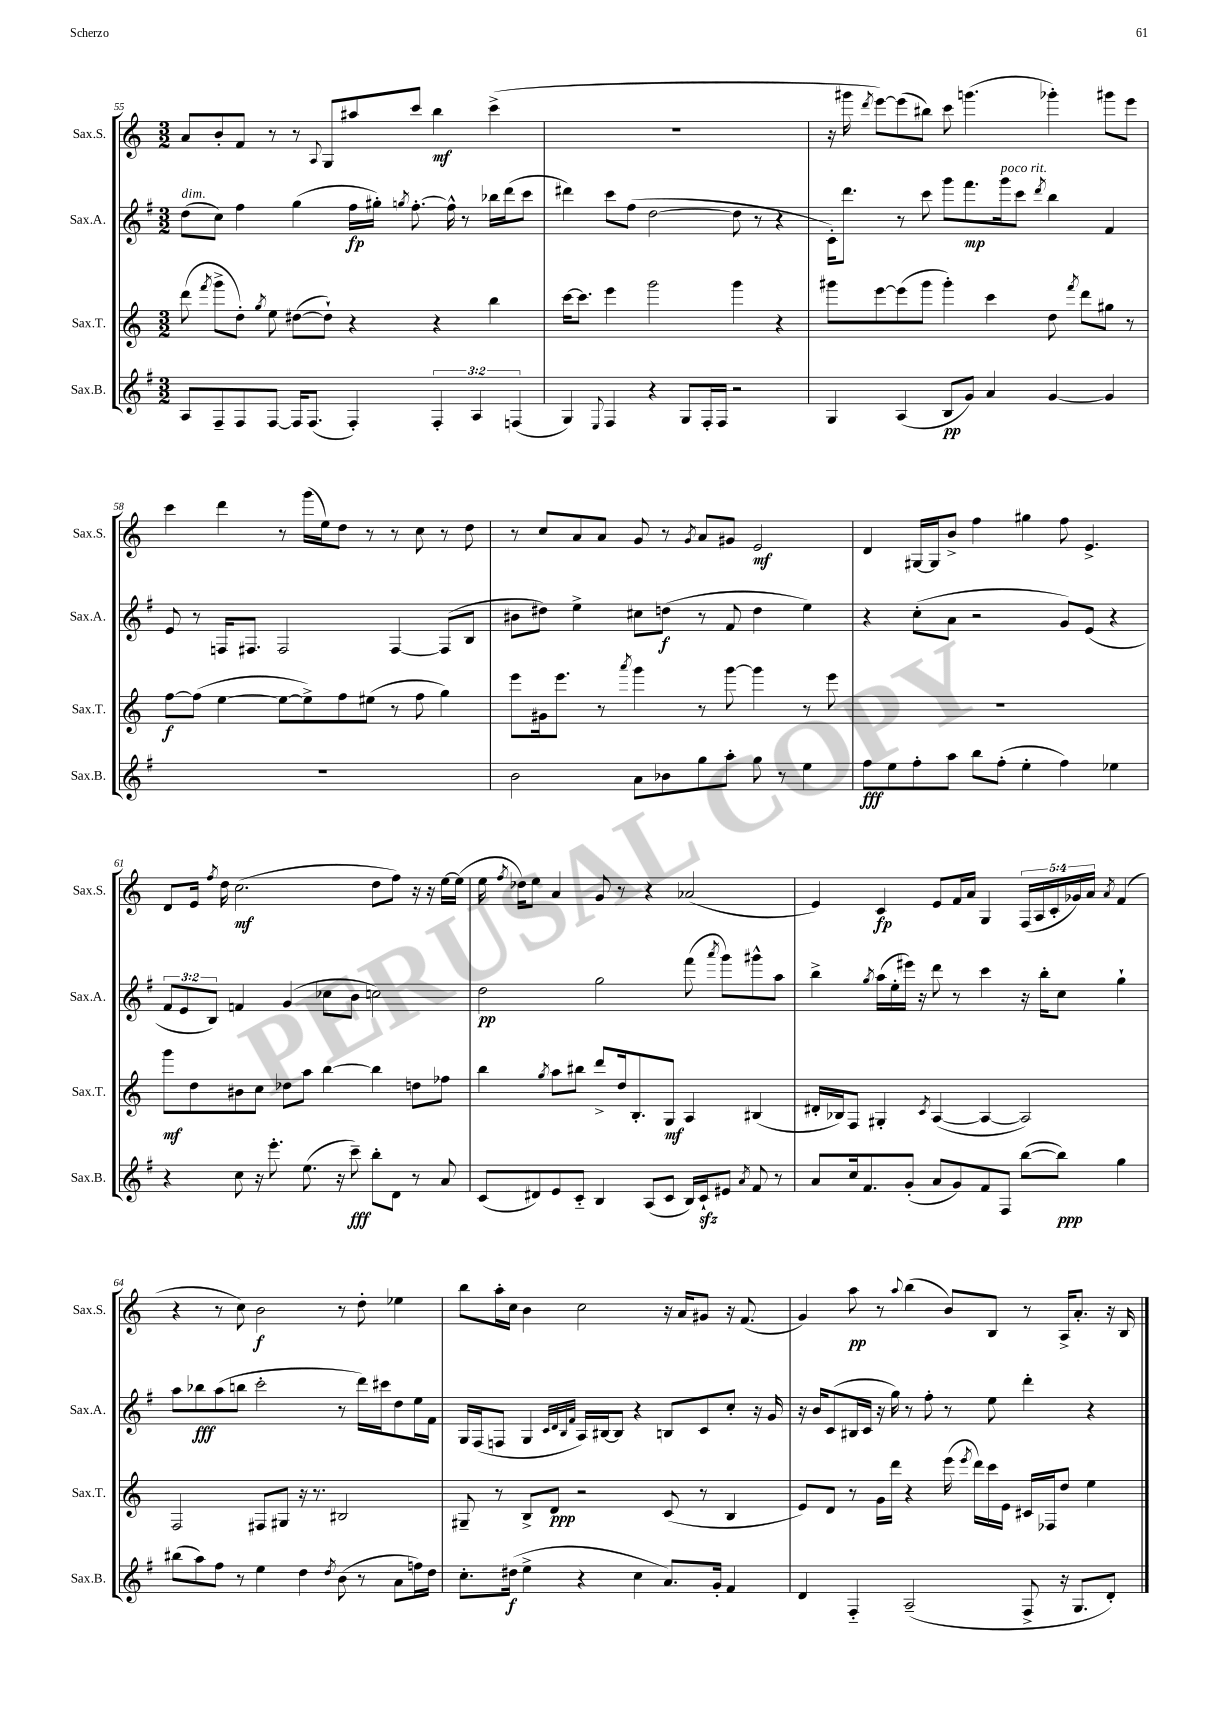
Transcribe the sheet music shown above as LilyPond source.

<<
\new StaffGroup <<
\new Staff = "s0" \with { instrumentName = "Sax.S." shortInstrumentName = "Sax.S." } {
    \clef treble \key c \major \numericTimeSignature \time 3/2 \override Staff.TupletNumber.text = #tuplet-number::calc-fraction-text
    \autoBeamOff a'8[ b'8-. f'8] r8 r8 \appoggiatura { a8 } g8[ ais''8 c'''8] b''4\mf c'''4->( |
    R1. |
    r16 gis'''16 \acciaccatura { d'''8 } e'''8[~) e'''8( bis''8]) c'''8 g'''4.( ges'''4-.) gis'''8[ e'''8] |
    c'''4 d'''4 r8 g'''16[( e''16) d''8] r8 r8 c''8 r8 d''8 |
    r8 c''8[ a'8 a'8] g'8 r8 \acciaccatura { g'8 } a'8[ gis'8] e'2\mf |
    d'4 gis16[~ gis16 b'8]-> f''4 gis''4 f''8 e'4.-> |
    d'8[ e'16] \acciaccatura { f''8 } d''16 c''2.\mf( d''8[ f''8]) r16 r16 e''16[~ e''16]( |
    e''16 \acciaccatura { f''8 } des''16[) e''8] a'4 g'8 r8 r4 aes'2( |
    e'4) c'4\fp e'8[ f'16 a'16] g4 \tuplet 5/4 { f16[( a16 c'16-. ges'16) a'16] } \acciaccatura { a'8 } f'4( |
    r4 r8 c''8) b'2\f r8 d''8-. ees''4 |
    b''8[ a''16-. c''16] b'4 c''2 r16 a'16[ gis'8] r16 f'8.( |
    g'4) a''8\pp r8 \appoggiatura { a''8 } b''4( b'8[) b8] r8 a16[-> a'8.]-. r16 b16 \bar "|." |
}
\new Staff = "s1" \with { instrumentName = "Sax.A." shortInstrumentName = "Sax.A." } {
    \clef treble \key g \major \numericTimeSignature \time 3/2 \override Staff.TupletNumber.text = #tuplet-number::calc-fraction-text
    \autoBeamOff d''8[^\markup { \italic "dim." }( c''8]) fis''4 g''4( fis''16[\fp gis''16]-.) \acciaccatura { g''8 } fis''8.~-. fis''16-^ r8 bes''16[ d'''16( c'''8] |
    dis'''4) c'''8[ fis''8]( d''2~ d''8 r8 r4 |
    c'16[-.) d'''8.] r8 c'''8 g'''8[ fis'''8.\mp g'''16^\markup { \italic "poco rit." } c'''8] \acciaccatura { d'''8 } b''4 fis'4 |
    e'8 r8 f16[ fis8.] fis2 fis4~ fis8[( b8] |
    bis'8[ dis''8]) e''4-> cis''8[ d''8]\f( r8 fis'8 d''4 e''4) |
    r4 c''8[-.( a'8] r2 g'8[) e'8]( r4 |
    \tuplet 3/2 { fis'8[ e'8 b8]) } f'4 g'4( ces''8[ b'8] c''2) |
    d''2\pp g''2 fis'''8( \acciaccatura { a'''8 } g'''8[) gis'''8-^ a''8] |
    b''4-> \acciaccatura { g''8 } a''16[( e''16-. eis'''16]) r16 d'''8 r8 c'''4 r16 b''16[-. c''8] g''4-! |
    a''8[ bes''8\fff a''8( b''8] c'''2-. r8 d'''16[) cis'''16 d''8 e''16 fis'16] |
    g16[ fis16( f8] g4 \grace { c'32[ d'32 b32 fis'32] } a16[) bis16~ bis8] r4 b8[ c'8 c''8]-. r16 g'16 |
    r16 b'16[ c'8( bis16 c'16] r16 g''16) r8 fis''8-. r8 e''8 d'''4-. r4 \bar "|." |
}
\new Staff = "s2" \with { instrumentName = "Sax.T." shortInstrumentName = "Sax.T." } {
    \clef treble \key c \major \numericTimeSignature \time 3/2
    \autoBeamOff d'''8( \acciaccatura { f'''8 } g'''8[-> d''8]-.) \acciaccatura { g''8 } e''8 dis''8[~( dis''8]-!) r4 r4 b''4 |
    c'''16[~ c'''8.] e'''4 g'''2 g'''4 r4 |
    gis'''8[ e'''8~ e'''8( gis'''8] gis'''4-.) c'''4 d''8 \acciaccatura { f'''8 } d'''8[ gis''8] r8 |
    f''8[~\f f''8]( e''4~ e''8[~ e''8->) f''8 eis''8]( r8 f''8 g''4) |
    e'''8[ gis'16 e'''8.] r8 \acciaccatura { a'''8 } g'''4 r8 g'''8~ g'''4 r8 e'''8 |
    R1. |
    g'''8[\mf d''8 bis'8 c''8] des''8[ a''8] b''4~ b''4 d''8[ fes''8] |
    b''4 \acciaccatura { g''8 } a''8[ bis''8] d'''8[-> d''16 b8.-. g8]\mf a4 bis4( |
    dis'16[-. bes16) f8] gis4-. \acciaccatura { c'8 } a4~( a4~ a2) |
    f2 fis8[ gis8] r16 r8. bis2 |
    gis8-- r8 b8[-> d'8]\ppp r2 c'8( r8 b4 |
    e'8[) d'8] r8 g'16[ d'''16] r4 e'''16( \acciaccatura { e'''8 } d'''16[) c'''16 e'16] cis'16[ fes16 d''8] e''4 \bar "|." |
}
\new Staff = "s3" \with { instrumentName = "Sax.B." shortInstrumentName = "Sax.B." } {
    \clef treble \key g \major \numericTimeSignature \time 3/2 \override Staff.TupletNumber.text = #tuplet-number::calc-fraction-text
    \autoBeamOff a8[ fis8-- fis8 fis8]~ fis16[ fis8.]( fis4-.) \tuplet 3/2 { fis4-. a4 f4( } |
    g4) \appoggiatura { e8 } fis4 r4 g8[ fis16-. fis16] r2 |
    g4 a4( b8[\pp g'8]) a'4 g'4~ g'4 |
    R1. |
    b'2 a'8[ bes'8 g''8 a''8]-. g''8 r8 e''4 |
    fis''8[\fff e''8 fis''8-. a''8] b''8[ fis''8]-.( e''4-. fis''4) ees''4 |
    r4 c''8 r16 e'''8.-. e''8.( r16 c'''8--\fff) b''8[-. d'8] r8 a'8 |
    c'8[( dis'8) e'8 c'8]-_ b4 a8[( c'8] b16[) c'16-!\sfz eis'8] \acciaccatura { a'8 } fis'8 r8 |
    a'8[ c''16 fis'8. g'8]-.( a'8[ g'8) fis'8 fis8] b''8[~( b''8]\ppp) g''4 |
    bis''8[( a''8) fis''8] r8 e''4 d''4 \acciaccatura { d''8 } b'8( r8 a'8[ f''16) d''16] |
    c''8.[-. dis''16]\f( e''4-> r4 c''4 a'8.[) g'16]-. fis'4 |
    d'4 fis4-_ a2--( fis8-> r16 g8.[ d'8]-.) \bar "|." |
}
>>
>>
\layout { \context { \Score currentBarNumber = #55 } }
